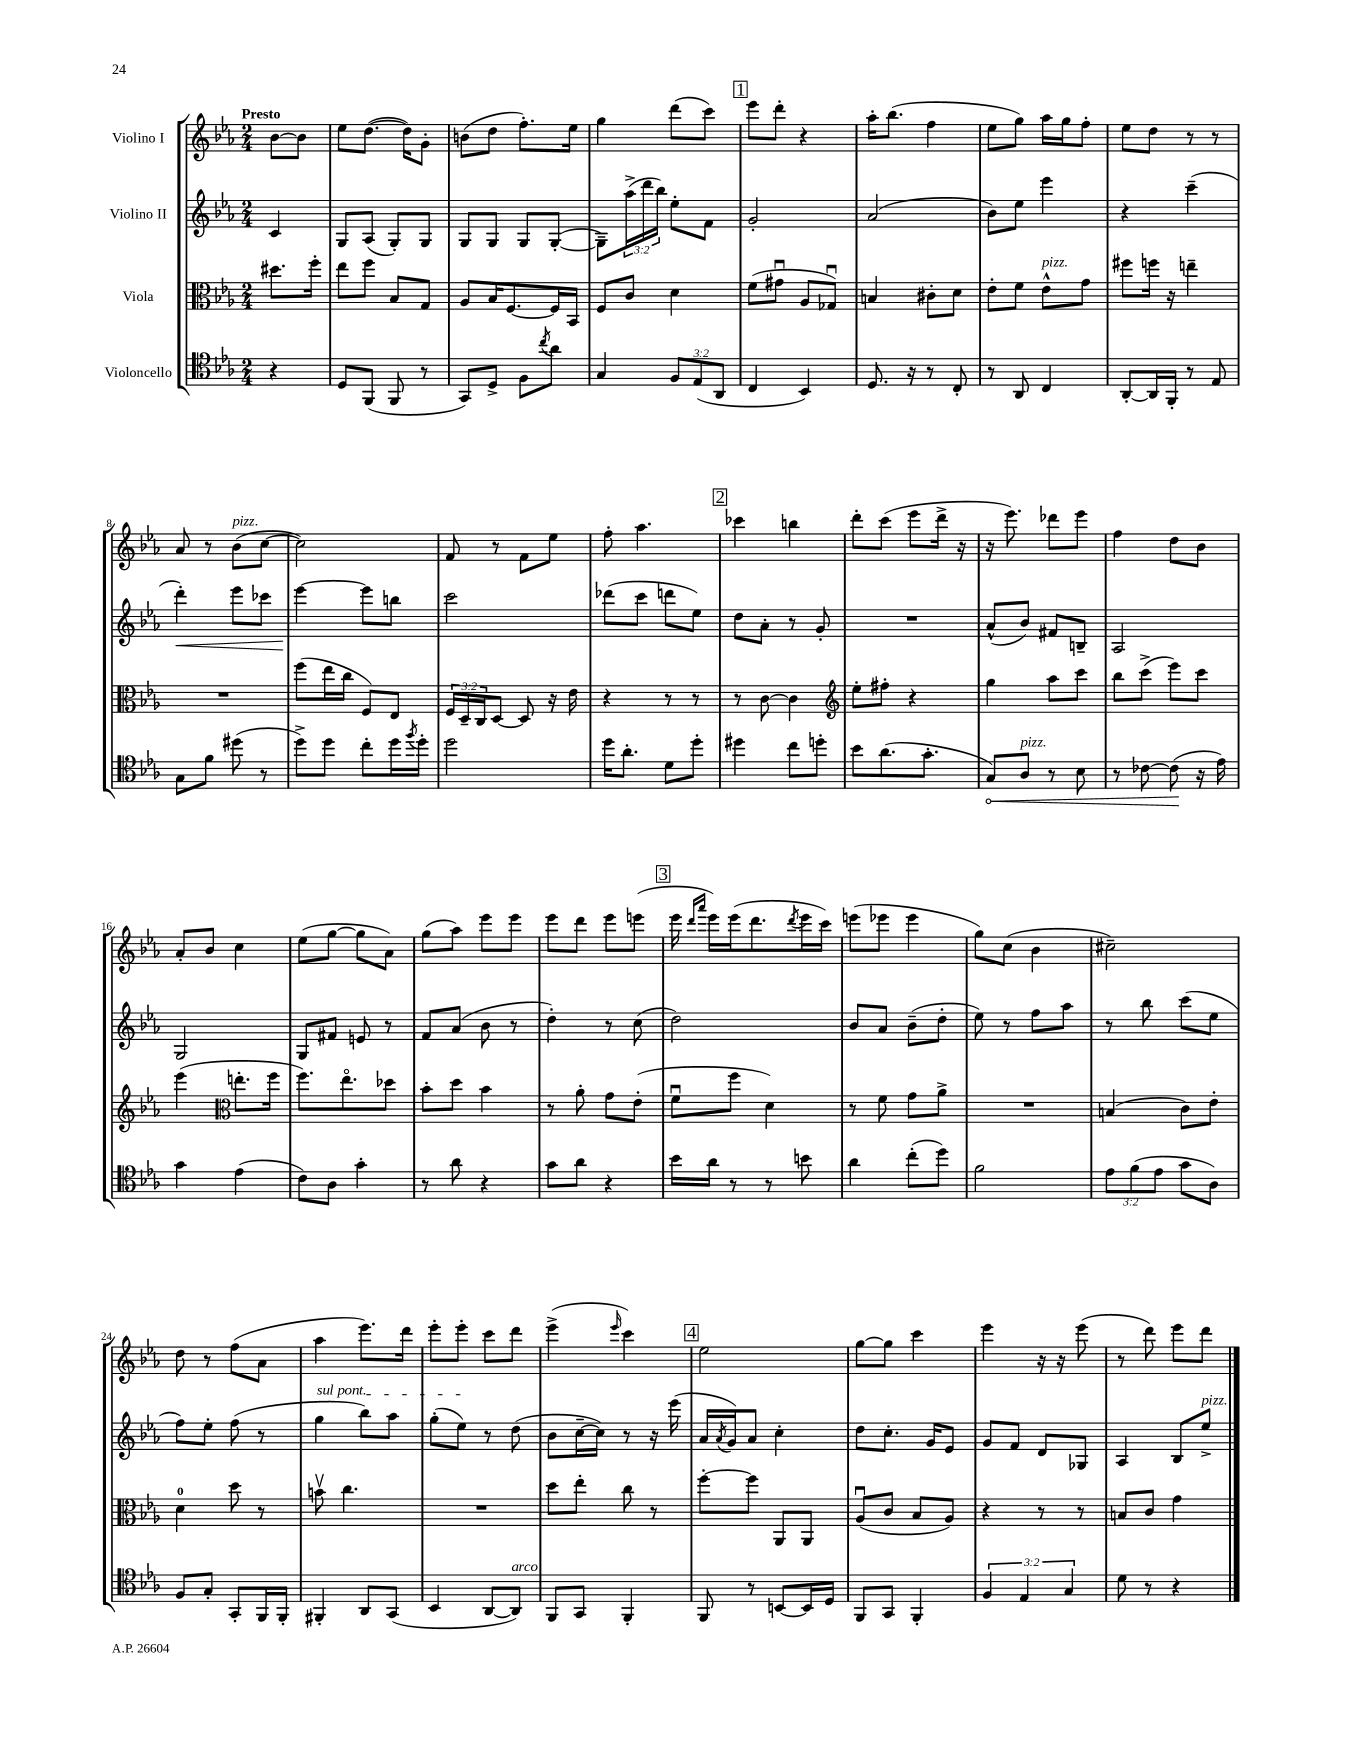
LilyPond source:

<<
\new StaffGroup <<
\new Staff = "s0" \with { instrumentName = "Violino I" } {
    \clef treble \key ees \major \numericTimeSignature \time 2/4 \partial 4 \tempo "Presto"
    bes'8~ bes'8 |
    ees''8 d''8.~( d''16) g'8-. |
    b'8( d''8 f''8.-.) ees''16 |
    g''4 d'''8( c'''8) |
    \mark \markup { \box "1" } ees'''8 d'''8-. r4 |
    aes''16-. bes''8.( f''4 |
    ees''8 g''8) aes''16 g''16 f''8-. |
    ees''8 d''8 r8 r8 |
    aes'8 r8 bes'8^\markup { \italic "pizz." }( c''8~ |
    c''2) |
    f'8 r8 f'8 ees''8 |
    f''8-. aes''4. |
    \mark \markup { \box "2" } ces'''4 b''4 |
    d'''8-. c'''8( ees'''8 d'''16-> r16 |
    r16 ees'''8.) des'''8 ees'''8 |
    f''4 d''8 bes'8 |
    aes'8-. bes'8 c''4 |
    ees''8( g''8~ g''8 aes'8) |
    g''8( aes''8) ees'''8 ees'''8 |
    ees'''8 d'''8 ees'''8 e'''8( |
    \mark \markup { \box "3" } ees'''16 \grace { d'''16 aes'''16 } ees'''16) ees'''16( d'''8. \acciaccatura { d'''8 } ees'''16 c'''16) |
    e'''8( ees'''8 ees'''4 |
    g''8) c''8( bes'4 |
    cis''2--) |
    d''8 r8 f''8( aes'8 |
    aes''4 ees'''8.) d'''16 |
    ees'''8-. ees'''8-. c'''8 d'''8 |
    ees'''4->( \grace { ees'''16 } c'''4) |
    \mark \markup { \box "4" } ees''2 |
    g''8~ g''8 c'''4 |
    ees'''4 r16 r16 ees'''8( |
    r8 d'''8) ees'''8 d'''8 \bar "|." |
}
\new Staff = "s1" \with { instrumentName = "Violino II" } {
    \clef treble \key ees \major \numericTimeSignature \time 2/4 \override Staff.TupletNumber.text = #tuplet-number::calc-fraction-text \partial 4
    c'4 |
    g8 aes8( g8-.) g8 |
    g8 g8 g8 g8~-.( |
    g8--) \tuplet 3/2 { aes''16->( d'''16 bes''16) } ees''8-. f'8 |
    \mark \markup { \box "1" } g'2-. |
    aes'2( |
    bes'8) ees''8 ees'''4 |
    r4 c'''4--( |
    d'''4-.\<) ees'''8 ces'''8 |
    ees'''4~\! ees'''8 b''8 |
    c'''2 |
    des'''8( c'''8 d'''8 ees''8) |
    \mark \markup { \box "2" } d''8 aes'8-. r8 g'8-. |
    R2 |
    aes'8-^( bes'8) fis'8 b8-- |
    aes2 |
    g2 |
    g8 fis'8 e'8 r8 |
    f'8 aes'8( bes'8 r8 |
    d''4-.) r8 c''8( |
    \mark \markup { \box "3" } d''2) |
    bes'8 aes'8 bes'8--( d''8-. |
    ees''8) r8 f''8 aes''8 |
    r8 bes''8 c'''8( ees''8 |
    f''8) ees''8-. f''8( r8 |
    \once \override TextSpanner.bound-details.left.text = \markup { \italic "sul pont." } g''4\startTextSpan bes''8) aes''8 |
    g''8-.( ees''8\stopTextSpan) r8 d''8( |
    bes'8 c''16~-- c''16) r8 r16 ees'''16( |
    \mark \markup { \box "4" } aes'16 \acciaccatura { aes'8 } g'16) aes'8 c''4-. |
    d''8 c''8.-. g'16 ees'8 |
    g'8 f'8 d'8 ges8 |
    aes4 bes8 ees''8->^\markup { \italic "pizz." } \bar "|." |
}
\new Staff = "s2" \with { instrumentName = "Viola" } {
    \clef alto \key ees \major \numericTimeSignature \time 2/4 \override Staff.TupletNumber.text = #tuplet-number::calc-fraction-text \partial 4
    dis''8. f''16-. |
    ees''8 f''8 bes8 g8 |
    aes8 bes16 f8.~ f16 bes,16 |
    f8 c'8 d'4 |
    \mark \markup { \box "1" } f'8( gis'8\downbow aes8 ges8\downbow) |
    b4 cis'8-. d'8 |
    ees'8-. f'8 ees'8-^^\markup { \italic "pizz." } g'8 |
    fis''8 f''16 r16 e''4-- |
    R2 |
    f''8( ees''16 c''16 f8) ees8 |
    \tuplet 3/2 { f16 d16-- c16 } d8~ d8 r16 ees'16 |
    r4 r8 r8 |
    \mark \markup { \box "2" } r8 c'8~ c'4 |
    \clef treble ees''8-. fis''8-. r4 |
    g''4 aes''8 c'''8 |
    bes''8 c'''8->( ees'''8) c'''8 |
    ees'''4( \clef alto e''8.-. f''16 |
    f''8.) ees''8.\flageolet des''8 |
    bes'8-. d''8 bes'4 |
    r8 aes'8-. g'8 ees'8-.( |
    \mark \markup { \box "3" } f'8\downbow f''8 d'4) |
    r8 f'8 g'8 aes'8-> |
    R2 |
    b4( c'8) ees'8-. |
    d'4-0 d''8 r8 |
    b'8\upbow c''4. |
    R2 |
    d''8 ees''8-. c''8 r8 |
    \mark \markup { \box "4" } f''8~-. f''8 aes,8 aes,8 |
    aes8\downbow( c'8 bes8 aes8) |
    r4 r8 r8 |
    b8 c'8 g'4 \bar "|." |
}
\new Staff = "s3" \with { instrumentName = "Violoncello" } {
    \clef tenor \key ees \major \numericTimeSignature \time 2/4 \override Staff.TupletNumber.text = #tuplet-number::calc-fraction-text \partial 4
    r4 |
    d8 f,8( f,8 r8 |
    g,8) d8-> f8 \acciaccatura { c''8 } aes'8 |
    g4 \tuplet 3/2 { f8 ees8( aes,8 } |
    \mark \markup { \box "1" } c4 bes,4) |
    d8. r16 r8 c8-. |
    r8 aes,8 c4 |
    aes,8~-. aes,16 f,16-. r8 ees8 |
    g8 f'8 dis''8( r8 |
    d''8->) d''8 c''8-. d''16 \acciaccatura { f''8 } d''16-. |
    d''2 |
    d''16 aes'8.-. d'8 d''8-. |
    \mark \markup { \box "2" } dis''4 c''8 d''8-. |
    bes'8 aes'8.( g'8.-. |
    \once \override Hairpin.circled-tip = ##t g8\<) aes8^\markup { \italic "pizz." } r8 bes8 |
    r8 ces'8~ ces'8\!( r16 ees'16) |
    g'4 ees'4( |
    c'8) aes8 g'4-. |
    r8 aes'8 r4 |
    g'8 aes'8 r4 |
    \mark \markup { \box "3" } bes'16 aes'16 r8 r8 b'8 |
    aes'4 c''8-.( d''8) |
    f'2 |
    \tuplet 3/2 { ees'8 f'8( ees'8 } g'8 aes8) |
    f8 g8-. g,8-. f,16 f,16-. |
    fis,4-. aes,8 g,8( |
    bes,4 aes,8~ aes,8^\markup { \italic "arco" }) |
    f,8 g,8 f,4-. |
    \mark \markup { \box "4" } f,8 r8 b,8~ b,16 d16 |
    f,8 g,8 f,4-. |
    \tuplet 3/2 { f4 ees4 g4 } |
    d'8 r8 r4 \bar "|." |
}
>>
>>
